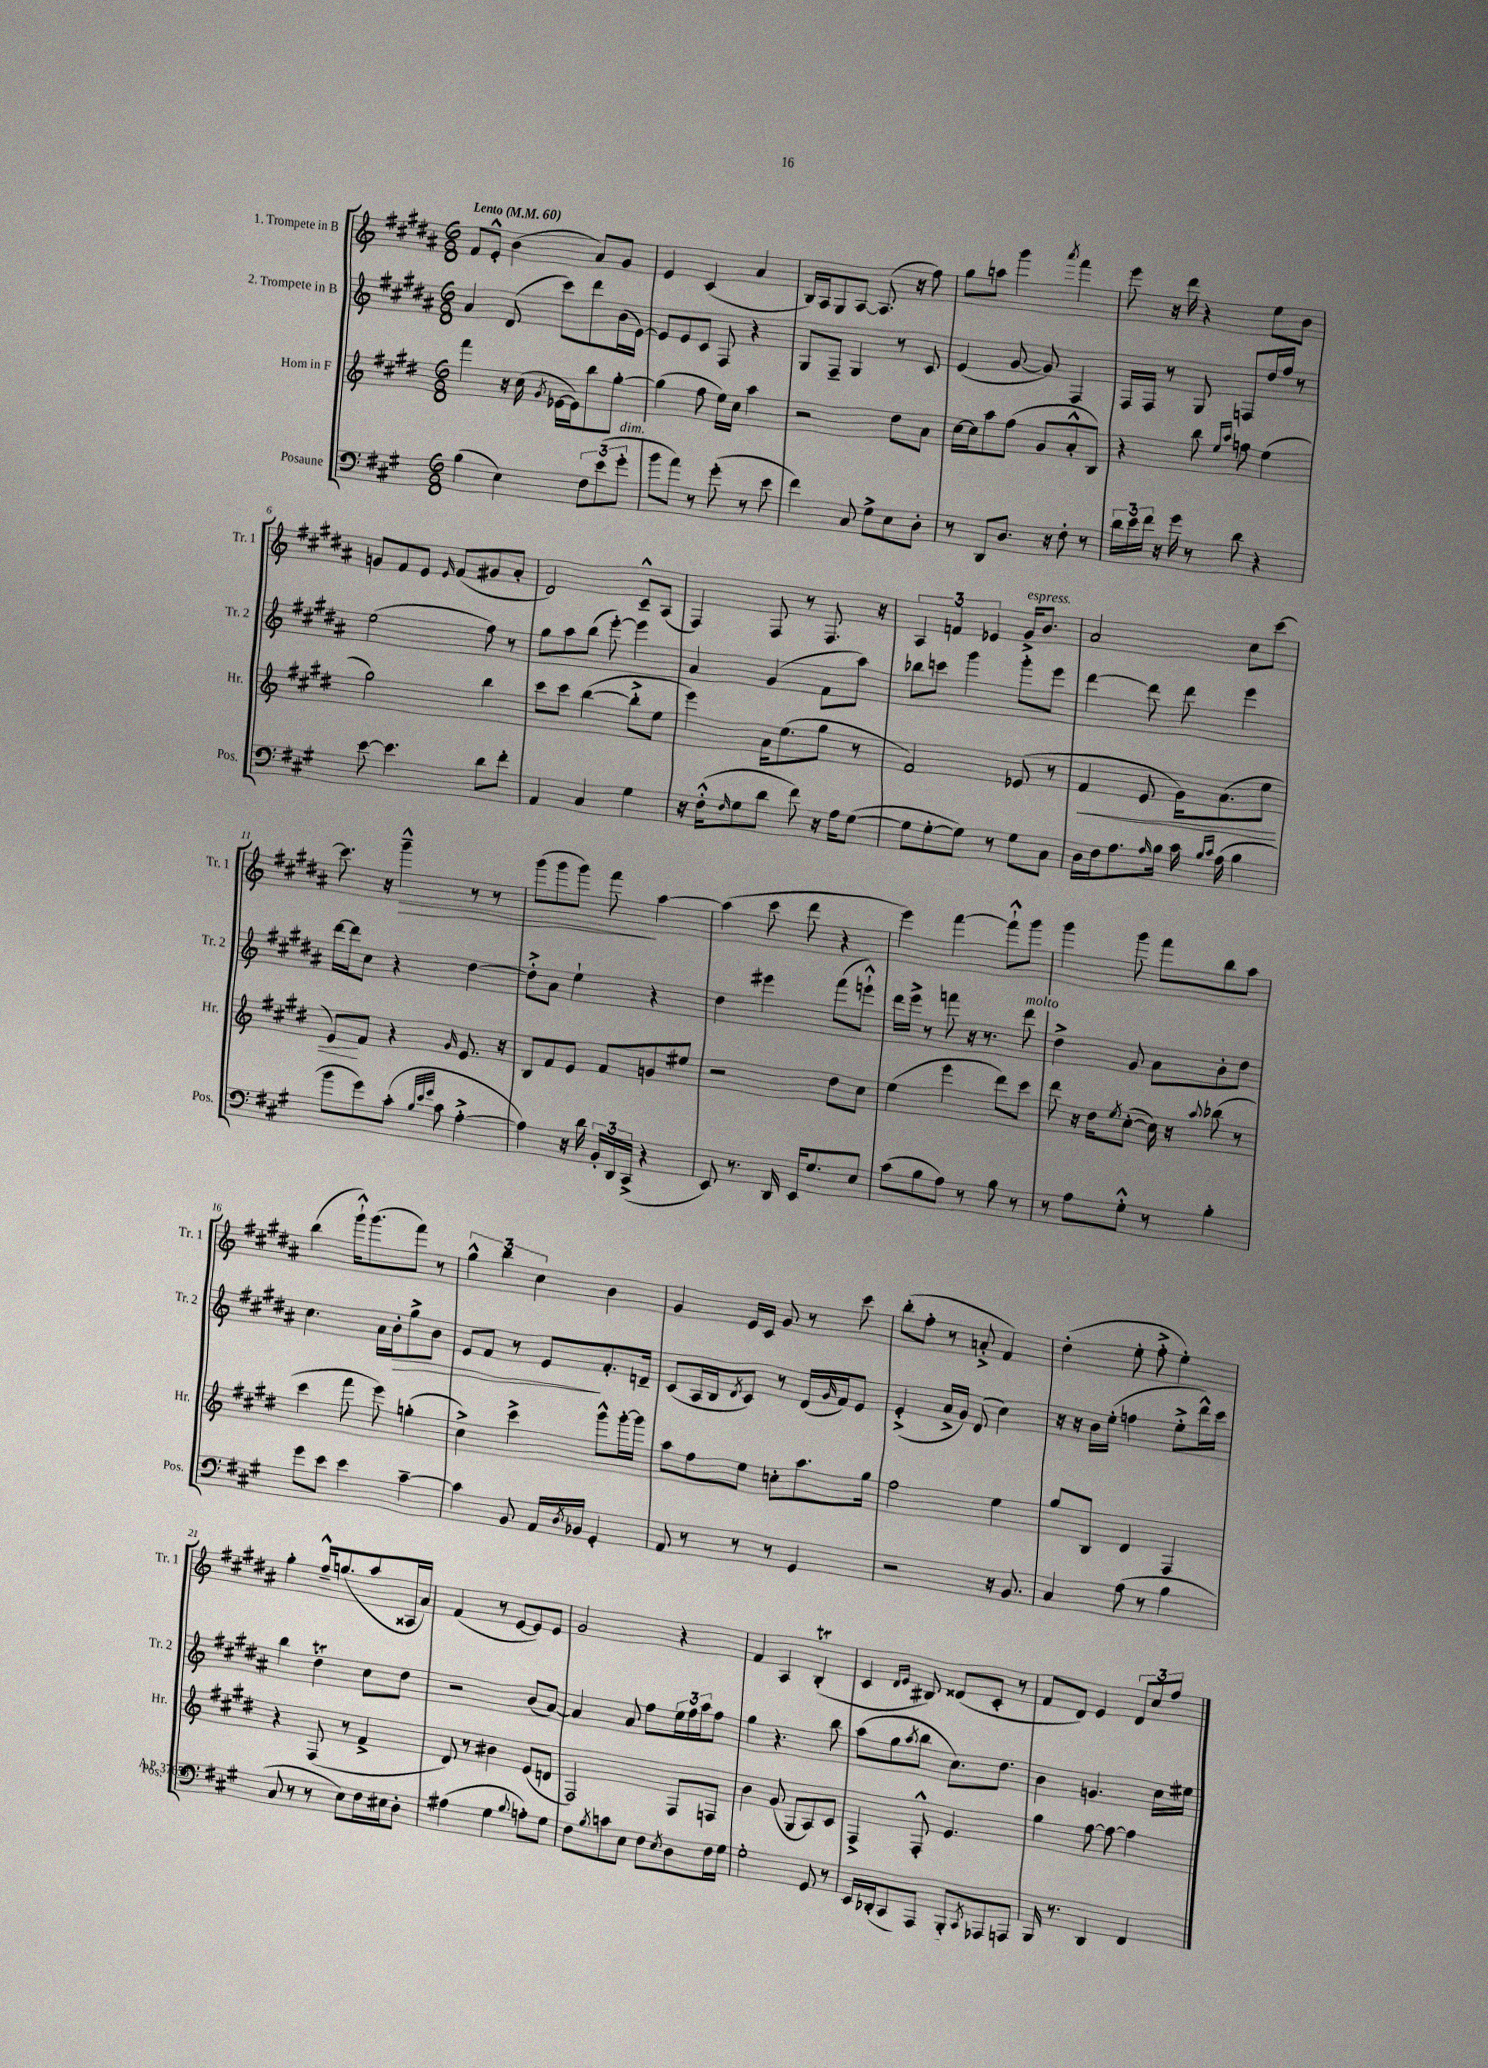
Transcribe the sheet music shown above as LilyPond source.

<<
\new StaffGroup <<
\new Staff = "s0" \with { instrumentName = "1. Trompete in B" shortInstrumentName = "Tr. 1" } {
    \clef treble \key b \major \numericTimeSignature \time 6/8 \tempo "Lento" 4 = 60
    fis'8 e'8-.-^ b'4( ais'8) gis'8 |
    e'4 cis'4( ais'4 |
    b16) ais16 gis8 ais8~ ais8.( r16 fis''8) |
    gis''8 a''8 gis'''4 \acciaccatura { ais'''8 } fis'''4 |
    e'''8 r16 dis'''16 r4 e''8 b'8 |
    g'8 fis'8 e'8 \grace { e'16 } fis'8( gis'8 ais'8-. |
    dis'2) cis'8---^ ais8( |
    fis4) fis8 r8 fis8. r16 |
    \tuplet 3/2 { ais4 f'4 ees'4 } gis'16^\markup { \italic "espress." } b'8. |
    ais'2 cis''8 cis'''8~ |
    cis'''8. r16 gis'''4---^\> r8 r8 |
    gis'''8( gis'''8 gis'''8) fis'''8\! ais''4~ |
    ais''4( cis'''8 dis'''8 r4 |
    e'''4) fis'''4~ fis'''8-!-^ gis'''8 |
    gis'''4 gis'''8 fis'''8 b''8 ais''8 |
    b''4( gis'''16-!-^) gis'''8.( fis'''8) r8 |
    \tuplet 3/2 { gis''4-^ b''4 cis''4 } b'4 |
    gis'4 e'16 cis'16 gis'8 r8 cis'''8 |
    b''8-.( fis''8-. r8 a'8-.-> fis'4) |
    dis''4-.( e''8-. fis''8-.-> e''4-.) |
    gis''4-. fis''16---^ g''8.( ais''8 aisis16 ais'16) |
    fis'4( r8 e'8~ e'8) e'8 |
    gis'2 r4 |
    fis'4 ais4 b4-.\trill( |
    cis'4 \grace { dis'16 e'16 } bis8) disis'8( cis'8-. r8 |
    fis'8 dis'8) e'4 \tuplet 3/2 { dis'8 cis''8 fis''8 } \bar "|." |
}
\new Staff = "s1" \with { instrumentName = "2. Trompete in B" shortInstrumentName = "Tr. 2" } {
    \clef treble \key b \major \numericTimeSignature \time 6/8
    ais'4 dis'8( cis'''8) dis'''8 b'16( e'16~) |
    e'8 e'8 cis'8 fis8 r4 |
    gis8 fis8-- gis4 r8 cis'8 |
    e'4( gis'8~ gis'8) fis4 |
    fis16 fis16 r8 gis8 f8 dis''16 fis''16 r8 |
    e''2( fis''8) r8 |
    gis''8 ais''8 b''8( e'''8~-.) e'''4 |
    ais'4 gis'4( fis'8 ais''8) |
    bes''8 c'''8 gis'''4 gis'''8-.-> e'''8 |
    dis'''4~ dis'''8 dis'''8 e'''4 |
    dis'''16~ dis'''16 cis''8 r4 dis''4~ |
    dis''8-.-> ais'8 e''4-! r4 |
    dis''4 eis'''4 fis'''8( e'''8-!-^) |
    dis'''16 e'''16-> r8 f'''8 r16 r8. dis'''8^\markup { \italic "molto" } |
    dis''4-> gis'8 ais'8 b'8-. dis''8 |
    cis''4. ais'16 b'16-.\> gis''8-> b'8 |
    e'8 fis'8 r8 e'8\! fis'8.-. d'16-- |
    cis'8( ais16 b16 \acciaccatura { dis'8 } cis'8) r8 dis'16( \grace { gis'16 } fis'16) e'8 |
    e'4-.->( ais'16-> gis'16) dis'8( cis''4) |
    r16 r16 b'16 e''16-.( f''4 e''8-.-> dis'''16-^) cis'''16 |
    b''4 dis''4\trill cis''8 dis''8 |
    r2 b'8( ais'8~) |
    ais'4 ais'8 fis''8 \tuplet 3/2 { e''16 fis''16 ais''16 } fis''8 |
    gis''4 r4. b''8 |
    ais''8( gis''8 \acciaccatura { ais''8 } b''8 cis''8.) dis''8. |
    b'4 g'4. cis''16 eis''16 \bar "|." |
}
\new Staff = "s2" \with { instrumentName = "Horn in F" shortInstrumentName = "Hr." } {
    \clef treble \key e \major \numericTimeSignature \time 6/8
    fis'''4 r16 cis''16( \acciaccatura { gis'8 } ees'16~ ees'16) b''8 gis''8~-. |
    gis''4( fis''8 e''16) cis''16 a''4 |
    r2 dis''8 a'8 |
    cis''16~ cis''16 a''8 fis''8( gis'8 a'8-.-^ b8) |
    r4 b''8 \grace { e''16 a''16 } f''8 e''4( |
    gis''2) b''4 |
    cis'''8 cis'''8 b''4~( b''8-.-> e''8 |
    e'''4) a'16 e''8.( gis''8 r8 |
    fis'2) ees'8( r8 |
    fis'4\< e'8 gis'16) a'8.( e''8 |
    e'8\!) fis'8 r4 \grace { gis'16 } e'8. r16 |
    b8 fis'8 e'8 fis'8 g'8 eis''8 |
    r2 dis''8 cis''8 |
    e''4( e'''4 dis'''8) cis'''8 |
    dis'''8 r16 dis''16 \acciaccatura { e''8 } cis''8~-.( cis''16) r16 \appoggiatura { a''8 } bes''8( r8 |
    cis'''4 fis'''8 e'''8) g''4-.( |
    cis''4->) cis'''4-> gis'''8-^ gis'''16~-. gis'''16 |
    a''8 fis''8 e''8 c''8-. a''8. gis''16 |
    fis''2 e''4 |
    gis''8 b8 dis'4 fis4 |
    r4 fis8( r8 fis'4-> |
    dis'8) r8 bis'4 e'8( d'8 |
    fis2) fis8 f8 |
    b'4 gis'8( gis8 a8) cis'8 |
    fis4-> fis8-.-^ e'4. |
    gis''4 fis''8~ fis''8~ fis''4 \bar "|." |
}
\new Staff = "s3" \with { instrumentName = "Posaune" shortInstrumentName = "Pos." } {
    \clef bass \key a \major \numericTimeSignature \time 6/8
    b4( e4) \tuplet 3/2 { fis8 e'8( gis'8-.^\markup { \italic "dim." } } |
    b'8 a'8) r8 gis'8-.( r8 e'8 |
    fis'4) cis8 gis8-> e8 d8-. |
    r8 d,8 d8. r16 fis8-. r8 |
    \tuplet 3/2 { d'16 e'16 fis'16 } r16 gis'16 r8 d'8 r4 |
    e'8~ e'4. d'8 fis'8-. |
    a,4 cis4 gis4 |
    r16 fis16-.-^( \grace { fis16 } gis8 d'8 fis'8) r16 a16 gis8~( |
    gis8 gis8~-. gis8) r8 gis8 cis8 |
    d16 fis16 a8. \grace { a16 } b16 cis'16 \grace { b16 cis'16 } a16( b4 |
    b'8 gis'8) cis'8-.( \grace { b32 e'32 gis'32 } cis'8 a4~-.-> |
    a4) r16 d'16 \tuplet 3/2 { b,16-. d,16 cis,16->( } r4 |
    e,8) r8. d,16 e,16 gis8. e8 |
    cis'8( b8 a8) r8 b8 r8 |
    r8 a8 gis8-.-^ r8 b4-. |
    gis'8 e'8 e'4 cis'4~-- |
    cis'4 b,8 a,16 \acciaccatura { d8 } bes,16 gis,4-. |
    a,8 r8 r8 r8 gis,4 |
    r2 r16 b,8. |
    cis4 a8( r8 b4 |
    cis8 r8 r8 e8) fis16 eis16 d8-. |
    ais4( gis4 \appoggiatura { b8 } a8-.) gis8 |
    fis8 \acciaccatura { b8 } c'8 e8 fis8 \acciaccatura { e8 } d8 fis16 gis16 |
    gis2-. gis,8 r8 |
    e,16 des,16-.( cis,8 a,,8 b,,8-.) \acciaccatura { cis,8 } aes,,8 a,,8 |
    b,,16 r8. d,4 fis,4 \bar "|." |
}
>>
>>
